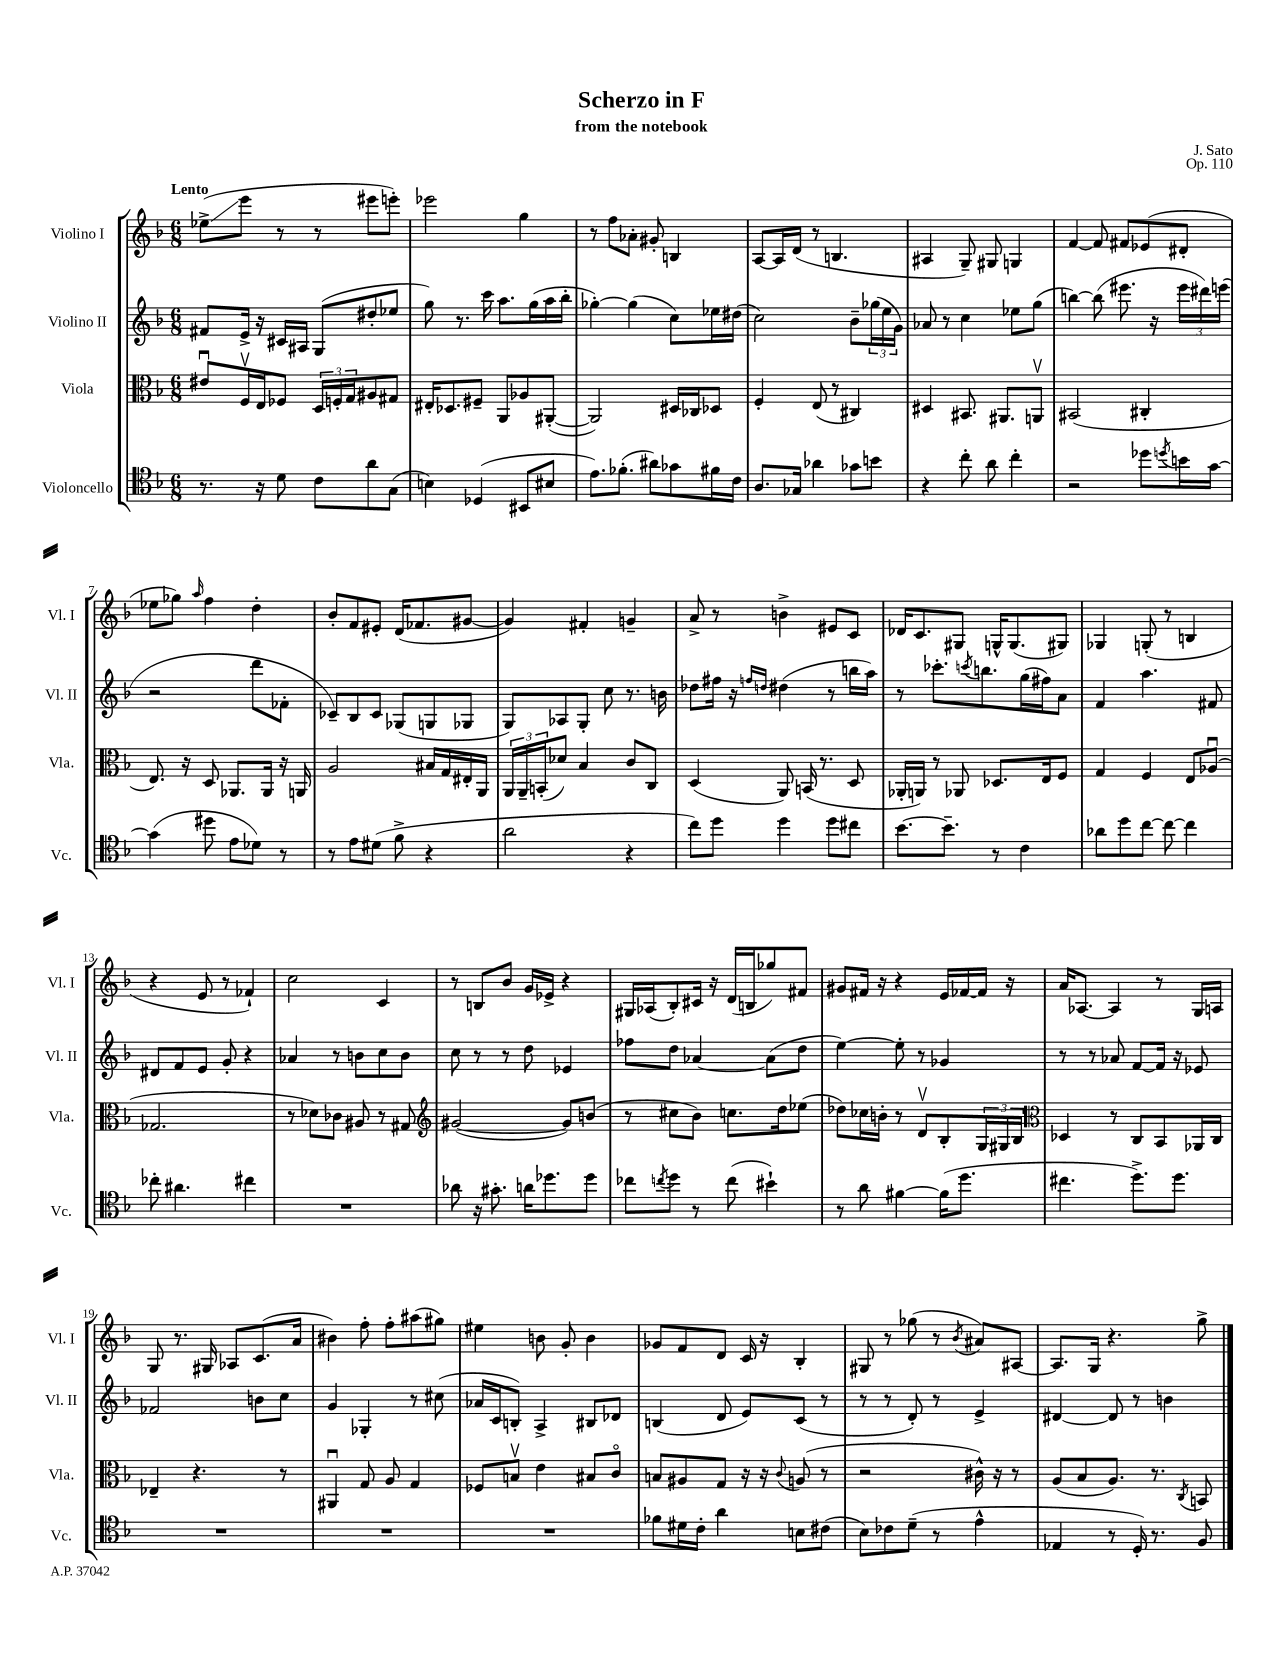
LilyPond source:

\header { title = "Scherzo in F" composer = "J. Sato" subtitle = "from the notebook" opus = "Op. 110" }
<<
\new StaffGroup <<
\new Staff = "s0" \with { instrumentName = "Violino I" shortInstrumentName = "Vl. I" } {
    \clef treble \key f \major \numericTimeSignature \time 6/8 \tempo "Lento"
    ees''8->\glissando( e'''8 r8 r8 eis'''8 e'''8-.) |
    ees'''2 g''4 |
    r8 f''8 aes'8-. gis'8-. b4 |
    a8~ a16 d'16( r8 b4. |
    ais4 g8--) gis8 g4 |
    f'4~ f'8 fis'8 ees'8( dis'8-. |
    ees''8 ges''8) \grace { a''16 } f''4 d''4-. |
    bes'8-. f'8 eis'8-. d'16( fes'8. gis'8~ |
    gis'4) fis'4-. g'4-- |
    a'8-> r8 b'4-> eis'8 c'8 |
    des'16 c'8. gis8 g16-^ g8.( gis8) |
    ges4 g8-.( r8 b4 |
    r4 e'8 r8 fes'4-!) |
    c''2 c'4 |
    r8 b8 bes'8 g'16 ees'16-> r4 |
    gis16 aes16( bes8-.) cis'16 r16 d'16( b16 ges''8) fis'8 |
    gis'8 fis'16 r16 r4 e'16 fes'16~ fes'16 r16 |
    a'16 aes8.~ aes4 r8 g16 a16 |
    g8 r8. gis16 aes8 c'8.( a'16 |
    bis'4) f''8-. f''8-. ais''8( gis''8) |
    eis''4 b'8 g'8-. b'4 |
    ges'8 f'8 d'8 c'16 r16 bes4-. |
    gis8 r8 ges''8( r8 \acciaccatura { bes'8 } ais'8) ais8~ |
    ais8. g16 r4. g''8-> \bar "|." |
}
\new Staff = "s1" \with { instrumentName = "Violino II" shortInstrumentName = "Vl. II" } {
    \clef treble \key f \major \numericTimeSignature \time 6/8
    fis'8 e'16-> r16 cis'16 ais16 g8( dis''8-. ees''8 |
    g''8) r8. c'''16 a''8. g''16( a''16 bes''16-. |
    ges''4~-.) ges''4( c''8) ees''16 dis''16( |
    c''2) bes'8-- \tuplet 3/2 { ges''16( e''16 g'16) } |
    aes'8 r8 c''4 ees''8 g''8( |
    b''4~) b''8( eis'''8. r16 \tuplet 3/2 { eis'''16 dis'''16) e'''16( } |
    r2 d'''8 fes'8-. |
    ces'8--) bes8 ces'8 ges8( g8 ges8 |
    g8) aes8 g8-. c''8 r8. b'16 |
    des''8 fis''16 r16 \grace { f''16 d''16 } dis''4( r8 b''16 a''16) |
    r8 ces'''8.-. \acciaccatura { c'''8 } b''8. g''16( fis''16) a'8 |
    f'4 a''4. fis'8 |
    dis'8 f'8 e'8 g'8-. r4 |
    aes'4 r8 b'8 c''8 b'8 |
    c''8 r8 r8 d''8 ees'4 |
    fes''8 d''8 aes'4~ aes'8( d''8 |
    e''4~) e''8-. r8 ges'4 |
    r8 r8 aes'8 f'8~ f'16 r16 ees'8 |
    fes'2 b'8 c''8 |
    g'4 ges4-. r8 cis''8( |
    aes'16 c'16 b8-.) a4-> bis8 des'8 |
    b4( d'8 e'8) c'8( r8 |
    r8 r8 d'8-.) r8 e'4-> |
    dis'4~ dis'8 r8 b'4 \bar "|." |
}
\new Staff = "s2" \with { instrumentName = "Viola" shortInstrumentName = "Vla." } {
    \clef alto \key f \major \numericTimeSignature \time 6/8
    eis'8\downbow f16\upbow e16 fes8 \tuplet 3/2 { d16 f16-. g16 } ais8 gis8 |
    eis16-. des8. fis8-- a,8 aes8 ais,8~-.( |
    ais,2) dis16 ces16 des8 |
    f4-. e8( r8 cis4) |
    dis4 bis,8. ais,8. a,8\upbow |
    bis,2( cis4-. |
    e8.) r16 d8 aes,8. aes,16 r16 a,16 |
    a2 bis16 g16 eis16-. a,16 |
    \tuplet 3/2 { a,16 a,16-- b,16-.( } des'8) bes4 c'8 c8 |
    d4( a,8) b,16( r8. d8 |
    aes,16-. a,16) r8 aes,8 des8. e16 f8 |
    g4 f4 e8 aes8\downbow( |
    ges2. |
    r8 des'8) ces'8 ais8 r8 gis8 |
    \clef treble gis'2~( gis'8) b'8( |
    r8 cis''8 bes'8) c''8. d''16 ees''8( |
    des''8) ces''16 b'16-. r8 d'8\upbow bes8-. \tuplet 3/2 { g16 gis16 bes16 } |
    \clef alto des4 r8 c8 bes,8 aes,16 c16 |
    ees4-- r4. r8 |
    ais,4\downbow g8 a8 g4 |
    fes8 b8\upbow e'4 bis8 c'8\flageolet |
    b8 ais8 g8 r16 r16 \appoggiatura { c'8 } a8( r8 |
    r2 cis'16-^) r16 r8 |
    a8( bes8 a8.) r8. \acciaccatura { c8 } b,8 \bar "|." |
}
\new Staff = "s3" \with { instrumentName = "Violoncello" shortInstrumentName = "Vc." } {
    \clef tenor \key f \major \numericTimeSignature \time 6/8
    r8. r16 d'8 c'8 a'8 g8( |
    b4) des4( bis,8 bis8 |
    e'8.) fes'8.-.( ais'8) ges'8 fis'16 c'16 |
    a8. ges16 aes'4 ges'8 b'8 |
    r4 c''8-. a'8 c''4-. |
    r2 des''8 \acciaccatura { d''8 } b'16 g'16~ |
    g'4( dis''8 e'8 des'8) r8 |
    r8 e'8 dis'8( f'8-> r4 |
    a'2 r4 |
    c''8) d''8 d''4 d''8 cis''8 |
    bes'8.~ bes'8.-- r8 c'4 |
    aes'8 d''8 c''8~ c''8~ c''4 |
    ces''8-. ais'4. cis''4 |
    R2. |
    aes'8 r16 gis'8.-. a'16 des''8. des''8 |
    ces''8 \acciaccatura { c''8 } d''8 r8 c''8( bis'4-!) |
    r8 a'8 fis'4~ fis'16( d''8. |
    cis''4. d''8.->) d''8. |
    R2. |
    R2. |
    R2. |
    fes'8 dis'16 c'16-. a'4 b8 cis'8( |
    bes8) ces'8 d'8--( r8 e'4-^ |
    ees4 r8 d16-.) r8. f8 \bar "|." |
}
>>
>>
